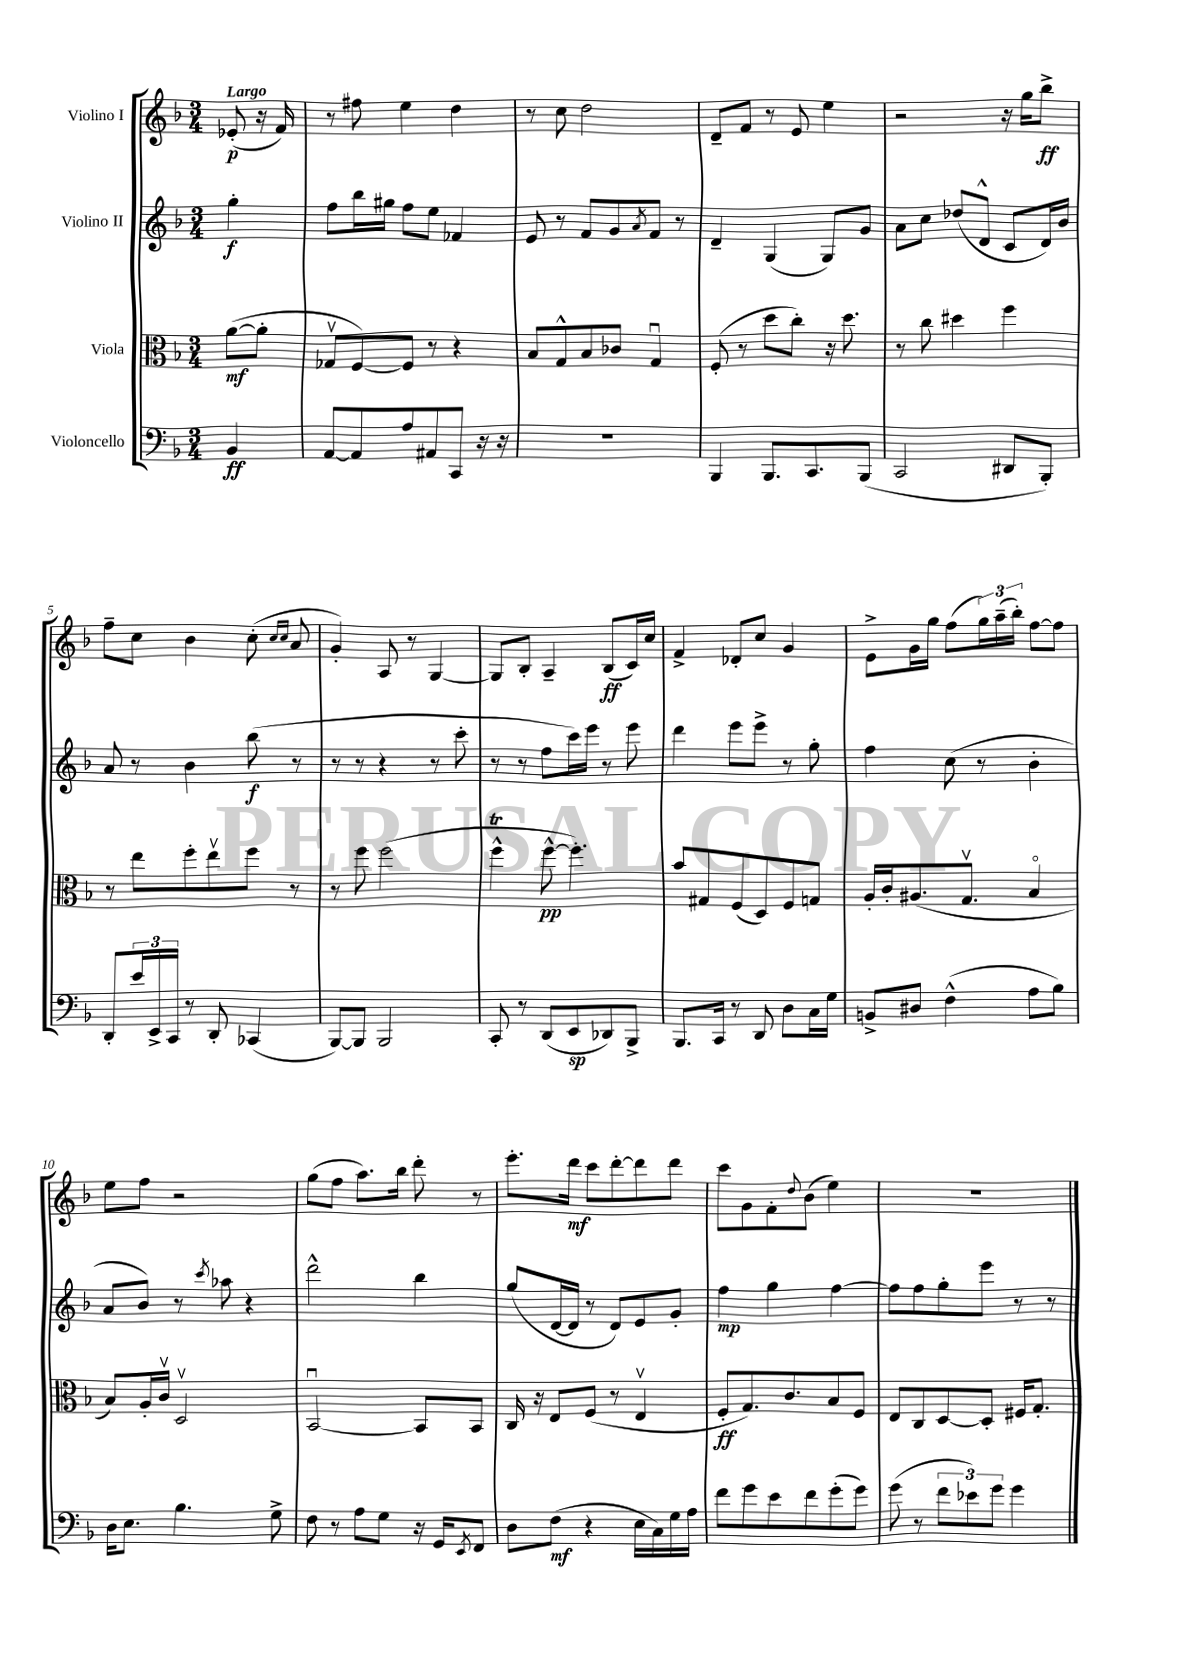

**kern	**kern	**kern	**kern
*staff4	*staff3	*staff2	*staff1
*clefF4	*clefC3	*clefG2	*clefG2
*k[b-]	*k[b-]	*k[b-]	*k[b-]
*M3/4	*M3/4	*M3/4	*M3/4
4BB-	([8a	4gg'	(8e-'
.	8a']	.	16r
.	.	.	16f)
=	=	=	=
[8AA	8G-v	8ff	8r
8AA]	[8F)	16bb-	8ff#
.	.	16gg#	.
8A	8F]	8ff	4ee
8AA#	8r	8ee	.
8CC	4r	4f-	4dd
16r	.	.	.
16r	.	.	.
=	=	=	=
2.r	8B-	8e	8r
.	8G^^	8r	8cc
.	8B-	8f	2dd
.	8c-	8g	.
.	.	8qa	.
.	4Gu	8f	.
.	.	8r	.
=	=	=	=
4BBB-	(8F'	4d~	8d~
.	8r	.	8f
8.BBB-	8dd	(4G	8r
.	8cc')	.	8e
8.CC	.	.	.
.	16r	8G)	4ee
.	8.dd	.	.
(8BBB-	.	8g	.
=	=	=	=
2CC	8r	8a	2r
.	8cc	8cc	.
.	4dd#	(8dd-	.
.	.	8d^^	.
8DD#	4ff	8c	16r
.	.	.	16gg
8BBB-')	.	16d)	8bb-^
.	.	16b-	.
=	=	=	=
8DD'	8r	8a	8ff~
24e	8ee	8r	8cc
24EE^	.	.	.
24CC	.	.	.
8r	8ff'	4b-	4b-
8DD'	8eev	.	.
(4CC-	8ff	(8bb-	(8cc'
.	.	.	16qqcc
.	.	.	16qqcc
.	8r	8r	8a
=	=	=	=
[8BBB-)	8r	8r	4g')
8BBB-]	8ff	8r	.
2BBB-	(2ff	4r	8A
.	.	.	8r
.	.	8r	[4G
.	.	8ccc'	.
=	=	=	=
8CC'	4ff^^	8r	8G]
8r	.	8r	8B-'
(8DD	[8ff^^	8ff	4A~
8EE	4.ff'])	16ccc)	.
.	.	16eee	.
8DD-)	.	8r	(8B-
8BBB-^	.	8eee	16c)
.	.	.	16cc
=	=	=	=
8.BBB-	8b-	4ddd	4f^
.	8G#	.	.
16CC	.	.	.
8r	(8F	8eee	8d-'
8DD	8D)	8eee^	8cc
8D	8F	8r	4g
16C	8G	8gg'	.
16G	.	.	.
=	=	=	=
8BB^	16A'	4ff	8e^
.	16c'	.	.
8D#	(8.A#	.	16g
.	.	.	16gg
(4F^^	.	(8cc	(8ff
.	8.Gv	.	.
.	.	8r	24gg)
.	.	.	(24aa~
.	.	.	24bb-')
8A	4B-o	4b-'	[8ff
8B-)	.	.	8ff]
=	=	=	=
16D	8B-)	8a	8ee
8.E	.	.	.
.	16A'	8b-)	8ff
.	16cv	.	.
4.B-	2Dv	8r	2r
.	.	8qccc	.
.	.	8aa-	.
.	.	4r	.
8G^	.	.	.
=	=	=	=
8F	[2BB-u	2ddd^^	(8gg
8r	.	.	8ff
8A	.	.	8.aa)
8G	.	.	.
.	.	.	16bb-
16r	8BB-]	4bb-	8ddd'
16GG	.	.	.
8qEE	.	.	.
8FF	8BB-	.	8r
=	=	=	=
8D	16C	(8gg	8.eee'
.	16r	.	.
(8F	8E	[16d	.
.	.	16d]	16ddd
4r	(8F	8r	8ccc
.	8r	8d)	[8ddd'
16E	4Ev	8e	8ddd]
16C)	.	.	.
16G	.	8g'	8ddd
16A	.	.	.
=	=	=	=
8f	8F'	4ff	8ccc
8g	8.G)	.	8g
8e	.	4gg	8f'
.	8.c	.	.
.	.	.	8qqdd
8f	.	.	(8b-
(8g'	8B-	[4ff	4ee)
8g)	8F	.	.
=	=	=	=
(8g	8E	8ff]	2.r
8r	8C	8ff	.
12f	[8D	8gg'	.
12e-)	.	.	.
.	8D']	8eee	.
12g	.	.	.
4g	16F#	8r	.
.	8.G'	.	.
.	.	8r	.
==	==	==	==
*-	*-	*-	*-
